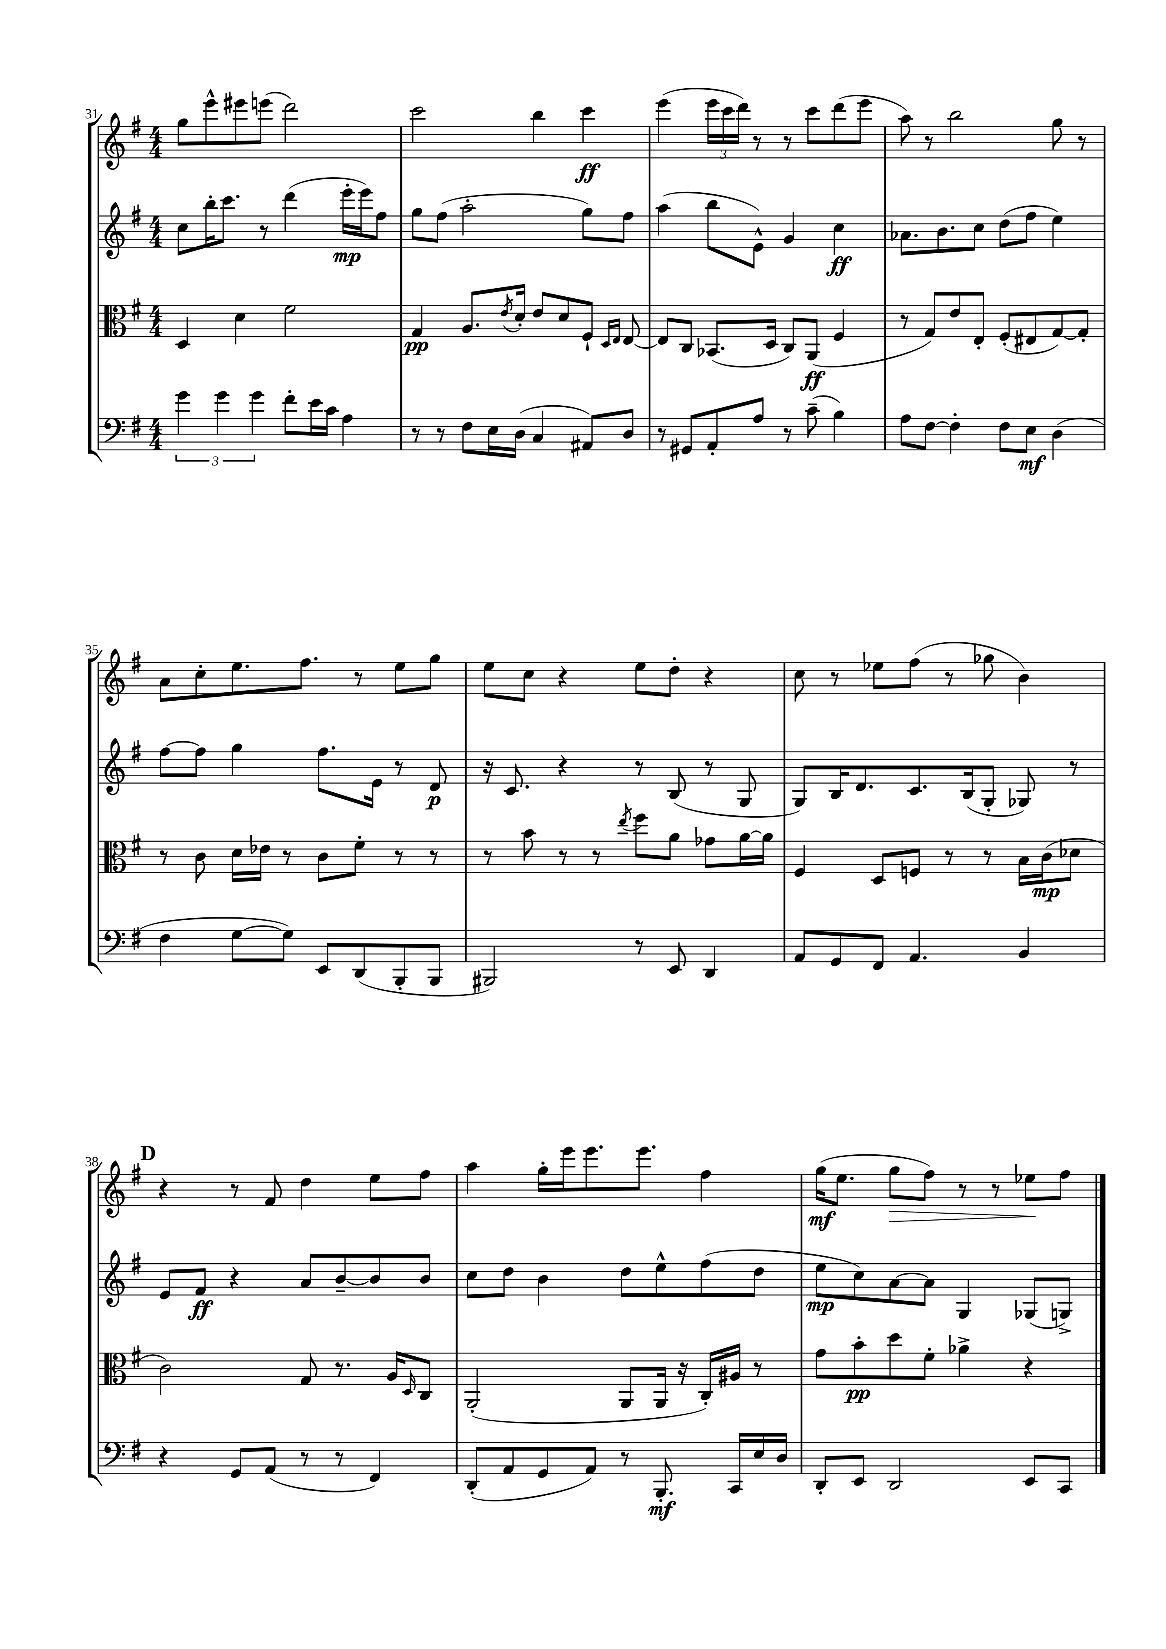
<<
\new StaffGroup <<
\new Staff = "s0" {
    \clef treble \key g \major \numericTimeSignature \time 4/4
    g''8 e'''8-^ eis'''8 e'''8( d'''2) |
    c'''2 b''4 c'''4\ff |
    e'''4( \tuplet 3/2 { e'''16 c'''16 d'''16) } r8 r8 c'''8 d'''8( e'''8 |
    a''8) r8 b''2 g''8 r8 |
    a'8 c''8-. e''8. fis''8. r8 e''8 g''8 |
    e''8 c''8 r4 e''8 d''8-. r4 |
    c''8 r8 ees''8 fis''8( r8 ges''8 b'4) |
    \mark \markup { \bold "D" } r4 r8 fis'8 d''4 e''8 fis''8 |
    a''4 g''16-. e'''16 e'''8. e'''8. fis''4 |
    g''16\mf( e''8. g''8\> fis''8) r8 r8 ees''8\! fis''8 \bar "|." |
}
\new Staff = "s1" {
    \clef treble \key g \major \numericTimeSignature \time 4/4
    c''8 b''16-. c'''8. r8 d'''4( e'''16-.\mp e'''16) fis''8 |
    g''8 fis''8( a''2-. g''8) fis''8 |
    a''4( b''8 e'8-^) g'4 c''4\ff |
    aes'8. b'8. c''8 d''8( fis''8 e''4) |
    fis''8~ fis''8 g''4 fis''8. e'16 r8 d'8\p |
    r16 c'8. r4 r8 b8( r8 g8 |
    g8) b16 d'8. c'8. b16( g8-. ges8) r8 |
    \mark \markup { \bold "D" } e'8 fis'8\ff r4 a'8 b'8~-- b'8 b'8 |
    c''8 d''8 b'4 d''8 e''8-^ fis''8( d''8 |
    e''8\mp c''8) a'8~ a'8 g4 ges8( g8->) \bar "|." |
}
\new Staff = "s2" {
    \clef alto \key g \major \numericTimeSignature \time 4/4
    d4 d'4 fis'2 |
    g4\pp a8. \acciaccatura { e'8 } d'16-. e'8 d'8 fis8-! \grace { d16 e16 } e8~ |
    e8 c8 bes,8.( d16 c8) a,8\ff( fis4 |
    r8 g8) e'8 e8-. fis8-.( eis8 g8~) g8-. |
    r8 c'8 d'16 ees'16 r8 c'8 fis'8-. r8 r8 |
    r8 b'8 r8 r8 \acciaccatura { e''8 } fis''8 a'8 ges'8 a'16~ a'16 |
    fis4 d8 f8 r8 r8 b16 c'16\mp( des'8 |
    \mark \markup { \bold "D" } c'2) g8 r8. a16 \grace { d16 } c8 |
    a,2-.( a,8 a,16 r16 c16-.) ais16 r8 |
    g'8 b'8-.\pp d''8 fis'8-. aes'4-> r4 \bar "|." |
}
\new Staff = "s3" {
    \clef bass \key g \major \numericTimeSignature \time 4/4
    \tuplet 3/2 { g'4 g'4 g'4 } fis'8-. e'16 c'16 a4 |
    r8 r8 fis8 e16 d16( c4 ais,8) d8 |
    r8 gis,8 a,8-. a8 r8 c'8--( b4) |
    a8 fis8~ fis4-. fis8 e8\mf d4( |
    fis4 g8~ g8) e,8 d,8( b,,8-. b,,8 |
    bis,,2) r8 e,8 d,4 |
    a,8 g,8 fis,8 a,4. b,4 |
    \mark \markup { \bold "D" } r4 g,8 a,8( r8 r8 fis,4) |
    d,8-.( a,8 g,8 a,8) r8 b,,8.-.\mf c,16 e16 d16 |
    d,8-. e,8 d,2 e,8 c,8 \bar "|." |
}
>>
>>
\layout { \context { \Score currentBarNumber = #31 } }
